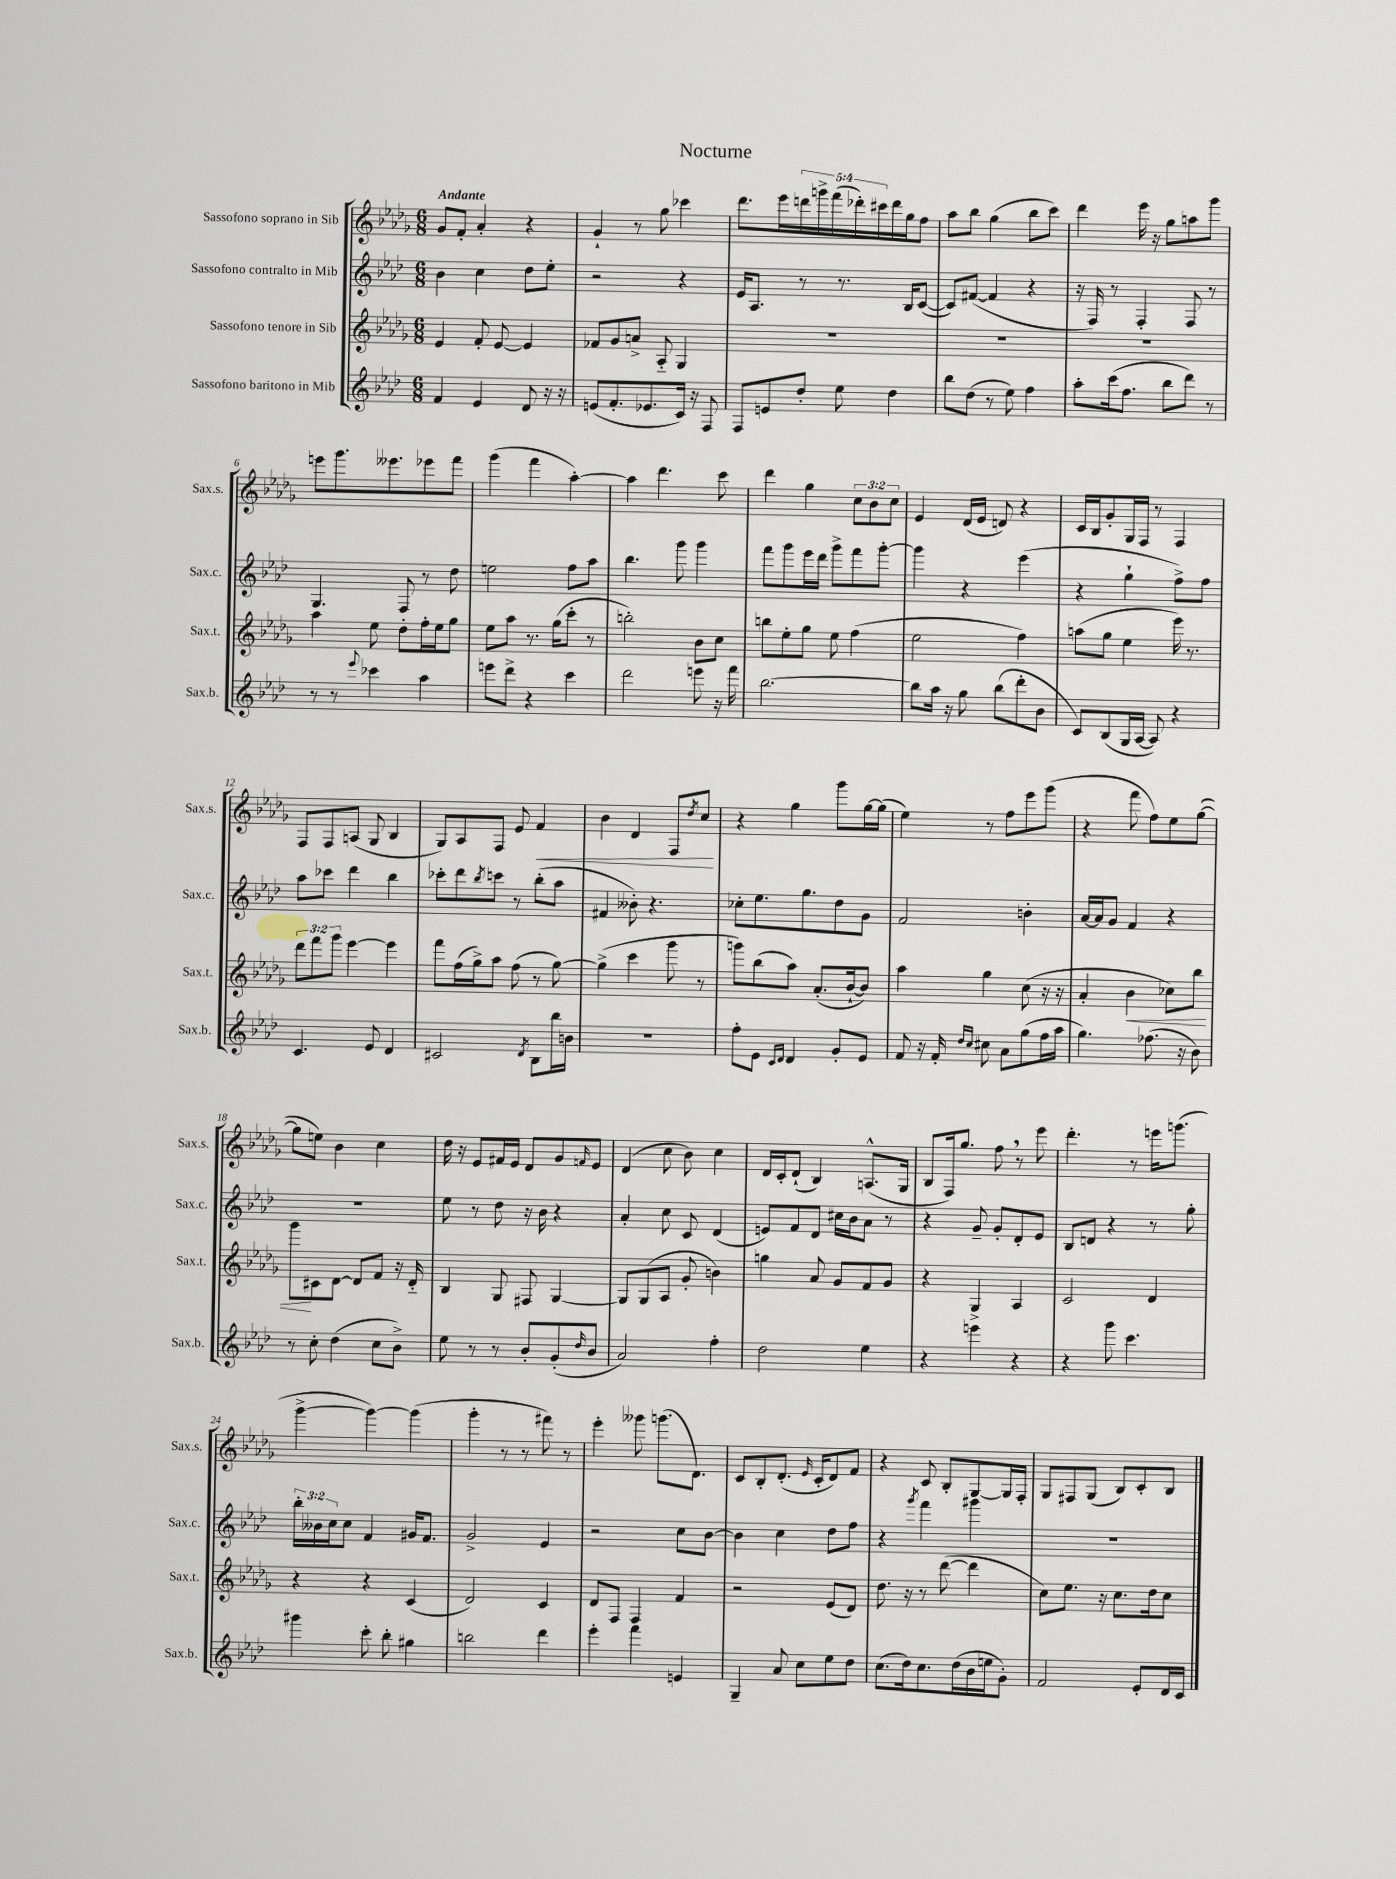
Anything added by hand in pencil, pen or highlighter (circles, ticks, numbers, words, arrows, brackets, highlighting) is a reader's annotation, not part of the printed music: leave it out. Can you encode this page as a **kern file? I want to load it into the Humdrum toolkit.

**kern	**kern	**kern	**kern
*staff4	*staff3	*staff2	*staff1
*clefG2	*clefG2	*clefG2	*clefG2
*k[b-e-a-d-]	*k[b-e-a-d-g-]	*k[b-e-a-d-]	*k[b-e-a-d-g-]
*M6/8	*M6/8	*M6/8	*M6/8
4f/	4e-/	4b-\	8g-/L
.	.	.	8f'/J
4e-/	8f'/	4cc\	4a-'/
.	[8e-/	.	.
8d-/	4e-/]	8dd-\L	4r
16r	.	8ee-'\J	.
16r	.	.	.
=	=	=	=
(8e/L	8f-/L	2r	4g-`/
8.f'/	8g-/	.	.
.	8a^/J	.	8r
8.e-/	.	.	.
.	8A-'~/	.	8gg-\
16c/Jk)	4G-/	4r	4ccc-\
16r	.	.	.
8F/	.	.	.
=	=	=	=
8F/L	2.r	16e-/LK	8.ddd-\L
.	.	8.A-/J	.
8e/	.	.	.
.	.	.	16eee-\L
8dd-'/J	.	8r	20ddd\
.	.	.	20ggg^\
.	.	.	(20fff\
8ee-\	.	8.r	.
.	.	.	20ddd-'\)
.	.	.	20ccc#\
4dd-\	.	.	16ddd-\
.	.	16B-/LK	16gg-\J
.	.	([8c/J	8ff\J
=	=	=	=
8bb-\L	2.r	8c/]L)	8aa-\L
(8dd-\J	.	([8f#/J	8bb-\J
8r	.	4f#/]	(4gg-\
8ee-\)	.	.	.
4ff\	.	4r	8bb-\L
.	.	.	8ccc\J)
=	=	=	=
8aa-'\L	2.r	16r	4ddd-\
.	.	16F/)	.
(16ccc\k	.	8r	.
8.ff\J	.	.	.
.	.	4F'/	16eee-\
.	.	.	16r
8bb-\L	.	.	8gg-\L
8ddd-\J)	.	8F/	8aa\
8r	.	8r	8ggg-\J
=	=	=	=
8r	4aa-\	4.G/	8eee\L
8r	.	.	8.ggg-\
8qqeee-/	.	.	.
4ccc-\	8ee-\	.	.
.	.	.	8.eee--\
.	8dd-'\L	8F/	.
4aa-\	16ff'\L	8r	8eee-\
.	16ee-\J	.	.
.	8gg-\J	8dd-\	8fff\J
=	=	=	=
8eee\L	8ee-\L	2ee\	(4ggg-\
8ddd-^\J	8aa-\J	.	.
4r	8.r	.	4fff\
.	(16gg-\LK	.	.
4ccc\	8ccc'\J	8ff\L	[4aa-'\)
.	8r	8aa-\J	.
=	=	=	=
2ddd-\	2bb'\)	4.bb-\	4aa-\]
.	.	.	4.ddd-\
.	.	8ggg\	.
8eee\	8b-\L	4ggg\	.
16r	8cc\J	.	8ccc\
16fff\	.	.	.
=	=	=	=
[2.bb-\	8bb\L	8fff\L	4ddd-\
.	8ee-'\	8ggg\	.
.	8gg-\J	16eee-\L	4gg-\
.	.	16ddd-\JJ	.
.	8ee-\	8ggg^\L	.
.	(4ff\	8fff\	12cc\L
.	.	.	12b-\
.	.	[8ggg'\J	.
.	.	.	12cc\J
=	=	=	=
8bb-\]L	2ee-\	4ggg\]	4e-/
16aa-\Jk	.	.	.
16r	.	.	.
8gg\	.	4r	(16d-/LL
.	.	.	16e-/JJ
(8bb-\L	.	.	8d/)
8ddd-'\	4ff\)	(4eee-\	4r
8b-\J	.	.	.
=	=	=	=
8c/L)	(8aa\L	4r	16c/LL
.	.	.	16B-/J
(8B-/	8gg-\J	.	8g-'/
16G/L	4ee-\	4gg`\	16G-/L
[16A-/JJ	.	.	16F/JJ
8A-/])	.	.	8r
4r	16eee-\)	8ff^\L)	4F/
.	8.r	.	.
.	.	8ff\J	.
=	=	=	=
4.c/	12ddd-\L	8aa-\L	8F/L
.	12fff\	.	.
.	.	8ccc-\J	8F/
.	12ggg-\J	.	.
.	[4eee-\	4ddd-\	(8A/J
8e-/	.	.	8G-/
4d-/	4eee-\]	4bb-\	4B-/
=	=	=	=
2c#/	8fff\L	8ccc-'\L	8G-/L)
.	(16ff\L	8ddd-\	8A-/
.	16gg-^\J)	.	.
.	.	8qbb-/	.
.	8aa-\J	8ccc\J	8F/J
.	(8ff\	8r	8e-/
8qd-/	.	.	.
8B-\L	8r	(8bb-'\L	4f/
16bb-\L	[8gg-\)	8aa-\J	.
16b\JJ	.	.	.
=	=	=	=
2.r	(4gg-^\]	4f#/	4b-\
.	4ccc\	8b--'\)	4d-/
.	.	4.r	.
.	8ggg-\	.	8F/L
.	.	.	8qdd-/
.	8r	.	8cc/J
=	=	=	=
8ff'\L	8ggg\L)	8cc-'\L	4r
8e-\J	(8bb-\	8.ee-\	.
16qqc/LL	.	.	.
16qqd-/JJ	.	.	.
4d-/	8aa-\J)	.	4gg-\
.	.	8.gg\	.
.	(8.a-'/L	.	.
8g'/L	.	8dd-\	8ggg-\L
.	[16b-`/k	.	.
8e-/J	8b-/]J)	8g\J	[16gg-\L
.	.	.	(16gg-\]JJ
=	=	=	=
8f/	4aa-\	2f/	4ee-\)
16r	.	.	.
16f'/	.	.	.
16qqdd-/LL	.	.	.
16qqcc/JJ	.	.	.
8cc#\	4gg-\	.	8r
8a-\L	.	.	8ff\L
(8gg\	(8cc\	4b'\	8eee-\
16ff\L	16r	.	(8ggg-\J
16aa-\JJ	16r	.	.
=	=	=	=
4.gg\)	4a-'/	[16a-/LL	4r
.	.	16a-/]J	.
.	.	8g/J	.
.	4b-\	4f/	8fff\
(8.ff-\	.	.	8ff\L)
.	8cc-\L)	4r	8ee-\
16r	.	.	.
8b-\)	8bb-\J	.	([8gg-\J
=	=	=	=
8r	8ggg-\L	2.r	8gg-\]L
8cc'\	8c#\	.	8ee\J)
(4dd-\	[8d-\J	.	4b-\
.	8d-/]L	.	.
8cc\L	8f/J	.	4cc\
8b-^\J)	16r	.	.
.	16d-'~/	.	.
=	=	=	=
8ee-\	4B-/	8ee-\	16dd-\
.	.	.	16r
8r	.	8r	8e-/L
8r	8G-/	8dd-\	16f#/L
.	.	.	16e-/JJ
8b-'/L	8F#/	16r	8d-/L
.	.	16b-\	.
(8g'/	[4G-/	4r	8g-/
16qqdd-/	.	.	16qqf/
8b-/J	.	.	8e-/J
=	=	=	=
2a-/)	8G-/]L	4a-'/	(4d-/
.	(8G-/	.	.
.	8A-/J	8cc\	8cc\
.	8g-'/	8c/	8b-\)
4ff'\	4b\)	(4d-/	4cc\
=	=	=	=
2dd-\	4gg\	8e/L)	16d-/LL
.	.	.	16c'/J
.	.	8f/	(8d-`/J
.	8a-/	8d-/J	4B-/)
.	8g-/L	16cc#\LL	.
.	.	16b-\J	.
4ee-\	8f/	8a-\J	(8.A^^/L
.	8g-/J	8r	.
.	.	.	16G-/Jk
=	=	=	=
4r	4r	4r	8B-/L
.	.	.	16F/k)
.	.	.	8.gg-/J
4eee\	4G-^/	8g~/	.
.	.	8g'/L	8ff\
4r	4A-/	8d-'/	8r
.	.	8e-/J	8eee-\
=	=	=	=
4r	2c/	8B-/L	4.ddd-'\
.	.	8d/J	.
8ggg\	.	4r	.
4.ccc\	.	.	8r
.	4d-/	8r	16eee\LK
.	.	.	(8.ggg\J
.	.	8gg'\	.
=	=	=	=
4ggg#\	4r	24bb-'\LL	[4ggg-^\
.	.	24b--\	.
.	.	24cc\J	.
.	.	8cc\J	.
8ccc'\	4r	4f/	4ggg-\_)
8bb-'\	.	.	.
4gg#\	(4c/	16g#/LK	(4ggg-\]
.	.	8.f/J	.
=	=	=	=
2bb\	2d-/)	2g^/	4ggg-'\
.	.	.	8r
.	.	.	8r
4ddd-\	4c/	4e-/	8fff#\)
.	.	.	8r
=	=	=	=
4eee-'\	8d-/L	2r	4eee-'\
.	8F/J	.	.
4fff\	4F/	.	8ggg--\
.	.	.	(8.ggg\L
4e/	4f/	8cc\L	.
.	.	.	8.d-\J)
.	.	[8b-\J	.
=	=	=	=
4G~/	2r	4b-\]	8c/L
.	.	.	8B-'/
8a-/	.	4cc\	(8.d-'/J
8cc\L	.	.	.
.	.	.	16qqe-/
.	.	.	16c'/LK
8ee-\	(8e-/L	8dd-\L	8d-/)
8dd-\J	8d-/J)	8ff\J	8f/J
=	=	=	=
(8.cc\L	8.dd-\	4r	4r
16dd-\k)	16r	.	.
.	.	8qggg/	.
8.cc\	8r	4fff\	8c/
.	([8ddd-\	.	8B-'/L
(16dd-\L	.	.	.
16b-\	4ddd-\]	4ggg#\	[8G-/
16ee\J	.	.	.
8g'\J)	.	.	16G-/]L
.	.	.	16F'/JJ
=	=	=	=
2f/	8cc\L)	2.r	8G-/L
.	8.ee-\J	.	8F#/
.	.	.	(8G-/J
.	16r	.	.
.	8.cc\L	.	8B-/L)
8e-'/L	.	.	8c'/
.	16dd-\k	.	.
16d-/L	8cc\J	.	8B-/J
16c/JJ	.	.	.
==	==	==	==
*-	*-	*-	*-
